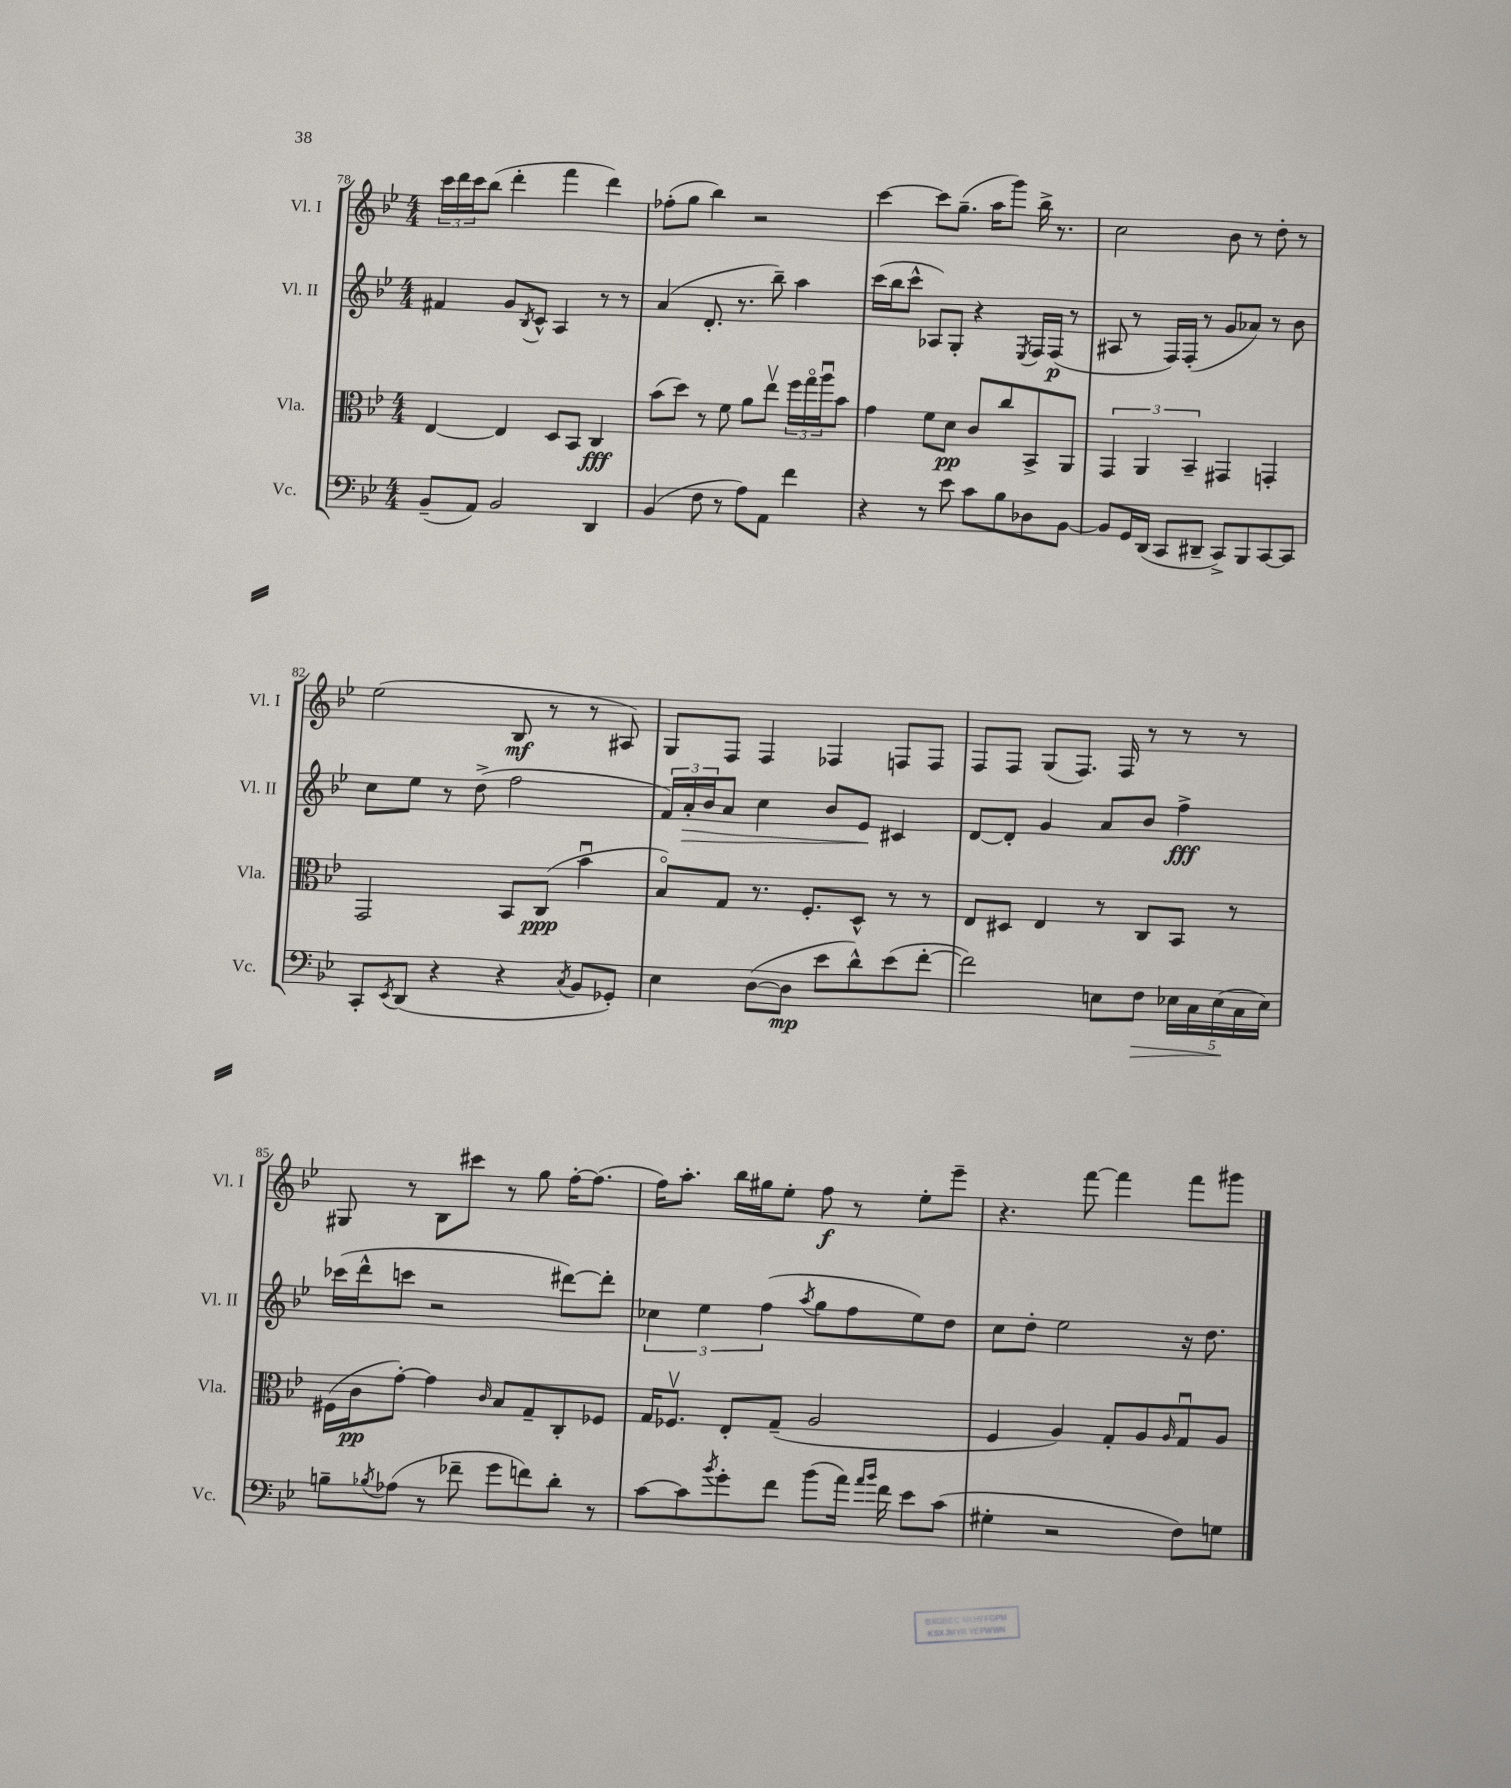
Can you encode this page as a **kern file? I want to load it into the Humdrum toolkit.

**kern	**dynam	**kern	**dynam	**kern	**dynam	**kern	**dynam
*part4	*part4	*part3	*part3	*part2	*part2	*part1	*part1
*staff4	*staff4	*staff3	*staff3	*staff2	*staff2	*staff1	*staff1
*I"Vc.	*	*I"Vla.	*	*I"Vl. II	*	*I"Vl. I	*
*I'Vc.	*	*I'Vla.	*	*I'Vl. II	*	*I'Vl. I	*
*clefF4	*	*clefC3	*	*clefG2	*	*clefG2	*
*k[b-e-]	*	*k[b-e-]	*	*k[b-e-]	*	*k[b-e-]	*
*M4/4	*	*M4/4	*	*M4/4	*	*M4/4	*
=78	=78	=78	=78	=78	=78	=78	=78
(8BB-~/L	.	[4E-/	.	4f#X/	.	24ccc\LL	.
.	.	.	.	.	.	24ddd\	.
.	.	.	.	.	.	24ccc\J	.
8AA/J)	.	.	.	.	.	(8bb-\J	.
2BB-/	.	4E-/]	.	8g/L	.	4ddd'\	.
.	.	.	.	8qB-/	.	.	.
.	.	.	.	8c^^/J	.	.	.
.	.	8D/L	.	4A/	.	4fff\	.
.	.	8BB-/J	.	.	.	.	.
4DD/	.	4C/	fff	8r	.	4ddd\)	.
.	.	.	.	8r	.	.	.
=79	=79	=79	=79	=79	=79	=79	=79
(4BB-/	.	(8b-\L	.	(4a/	.	(8ff-X'\L	.
.	.	8dd\J)	.	.	.	8gg\J	.
8F\	.	8r	.	8.d'/	.	4bb-\)	.
8r	.	8f\	.	.	.	.	.
.	.	.	.	8.r	.	.	.
8A\L)	.	8a\L	.	.	.	2r	.
8AA\J	.	8ee-v\J	.	8bb-~\)	.	.	.
4f\	.	24ff\LL	.	4aa\	.	.	.
.	.	24gg\	.	.	.	.	.
.	.	24aau\J	.	.	.	.	.
.	.	8b-\J	.	.	.	.	.
=80	=80	=80	=80	=80	=80	=80	=80
4r	.	4g\	.	(16ccc\LL	.	[4ccc\	.
.	.	.	.	16bb-\J	.	.	.
.	.	.	.	8ccc^^\J	.	.	.
8r	.	8f\L	.	8A-X/L)	.	8ccc\L]	.
8e-\	.	8d\J	pp	8G'/J	.	(8.gg~\J	.
8c\L	.	8c/L	.	4r	.	.	.
.	.	.	.	.	.	16aa\KL	.
8B-\	.	8cc/	.	.	.	8ggg\J)	.
.	.	.	.	8qE-/	.	.	.
8D-X\	.	8BB-^/	.	16F/LL	.	16bb-^\	.
.	.	.	.	(16F/JJ	p	8.r	.
[8BB-\J	.	8AA/J	.	8r	.	.	.
=81	=81	=81	=81	=81	=81	=81	=81
8BB-/L]	.	6GG/	.	8A#X/	.	2cc\	.
16GG/L	.	.	.	8r	.	.	.
.	.	6AA/	.	.	.	.	.
(16DD/JJ	.	.	.	.	.	.	.
8CC/L	.	.	.	16F/LL)	.	.	.
.	.	.	.	(16F'/JJ	.	.	.
.	.	6BB-~/	.	.	.	.	.
8DD#X~/J	.	.	.	8r	.	.	.
8CC^/L)	.	4GG#X/	.	8g/L	.	8b-\	.
8BBB-/	.	.	.	8a-X/J)	.	8r	.
[8CC/	.	4GGn'/	.	8r	.	8dd'\	.
8CC/J]	.	.	.	8b-\	.	8r	.
!!LO:LB:g=z
=82	=82	=82	=82	=82	=82	=82	=82
8CC'/L	.	2GG/	.	8cc\L	.	(2ee-\	.
8qEE-/	.	.	.	.	.	.	.
(8DD/J	.	.	.	8ee-\J	.	.	.
4r	.	.	.	8r	.	.	.
.	.	.	.	(8dd^\	.	.	.
4r	.	8BB-/L	.	2ff\	.	8B-/	mf
.	.	(8C/J	ppp	.	.	8r	.
8qC/	.	.	.	.	.	.	.
8BB-/L	.	4b-u\	.	.	.	8r	.
8GG-X'/J)	.	.	.	.	.	8A#X/)	.
=83	=83	=83	=83	=83	=83	=83	=83
4E-\	.	8B-/L)	.	24f/LL)	.	8G/L	.
!	!	!	!	!	!LO:HP:b	!	!
.	.	.	.	24a'/	>	.	.
.	.	.	.	24b-/J	.	.	.
.	.	8G/J	.	8a/J	.	8F/J	.
([8D\L	.	8.r	.	4cc\	.	4F/	.
8D\J]	mp	.	.	.	.	.	.
.	.	8.F'/L	.	.	.	.	.
8e-\L	.	.	.	8b-/L	.	4F-X/	.
8d^^\)	.	8D^^/J	.	8e-/J	.	.	.
(8e-\	.	8r	.	4c#X/	]	8Fn/L	.
[8f'\J	.	8r	.	.	.	8F/J	.
=84	=84	=84	=84	=84	=84	=84	=84
2f\])	.	8E-/L	.	[8d/L	.	8F/L	.
.	.	8D#X/J	.	8d'/J]	.	8F/J	.
.	.	4E-/	.	4g/	.	(8G/L	.
.	.	.	.	.	.	8.F/J)	.
8En\L	.	8r	.	8a/L	.	.	.
.	.	.	.	.	.	16F/	.
!	!LO:HP:b	!	!	!	!	!	!
8F\J	>	8C/L	.	8b-/J	.	8r	.
20E-X\LL	.	8BB-/J	.	4ff^\	fff	8r	.
20C\	.	.	.	.	.	.	.
(20E-\	.	.	.	.	.	.	.
.	.	8r	.	.	.	8r	.
20C\	]	.	.	.	.	.	.
20E-\JJ)	.	.	.	.	.	.	.
!!LO:LB:g=z
=85	=85	=85	=85	=85	=85	=85	=85
8Bn~\L	.	(16F#X\LL	.	(16ccc-X\LL	.	8G#X/	.
.	.	16c\J	pp	16ddd^^\J	.	.	.
8qB-X/	.	.	.	.	.	.	.
(8A-X\J	.	[8g'\J)	.	8cccn\J	.	8r	.
8r	.	4g\]	.	2r	.	8B-\L	.
8f-X~\	.	.	.	.	.	8ccc#X\J	.
.	.	16qqc/	.	.	.	.	.
8g\L	.	8B-/L	.	.	.	8r	.
8fn\)	.	8G~/	.	.	.	8gg\	.
8d'\J	.	8C'/	.	[8ddd#X\L)	.	[16ff'\KL	.
.	.	.	.	.	.	(8.ff\J]	.
8r	.	8F-X/J	.	8ddd#'\J]	.	.	.
=86	=86	=86	=86	=86	=86	=86	=86
[8c\L	.	16G/KL	.	6cc-X\	.	16ff\KL)	.
.	.	8.F-Xv/J	.	.	.	8.aa'\J	.
8c\]	.	.	.	.	.	.	.
.	.	.	.	6ee-\	.	.	.
8qb-/	.	.	.	.	.	.	.
8g'\	.	8E-'/L	.	.	.	16bb-\LL	.
.	.	.	.	.	.	16gg#X\J	.
.	.	.	.	(6ff\	.	.	.
8f\J	.	(8G~/J	.	.	.	8ee-'\J	.
.	.	.	.	8qaa/	.	.	.
(8b-\L	.	2A/	.	8gg\L	.	8ff\	f
16a\Jk)	.	.	.	8ff\	.	8r	.
16qqa/LL	.	.	.	.	.	.	.
16qqb-/JJ	.	.	.	.	.	.	.
16f\	.	.	.	.	.	.	.
8e-\L	.	.	.	8ee-\)	.	8ee-'\L	.
(8c\J	.	.	.	8dd\J	.	8eee-~\J	.
=87	=87	=87	=87	=87	=87	=87	=87
4G#X'\	.	4F/	.	8cc\L	.	4.r	.
.	.	.	.	8dd'\J	.	.	.
2r	.	4A/)	.	2ee-\	.	.	.
.	.	.	.	.	.	[8fff\	.
.	.	8G'/L	.	.	.	4fff\]	.
.	.	8A/	.	.	.	.	.
.	.	16qqA/	.	.	.	.	.
8F\L)	.	8Gu/	.	16r	.	8fff\L	.
.	.	.	.	8.dd\	.	.	.
8Gn\J	.	8A/J	.	.	.	8ggg#X\J	.
==	==	==	==	==	==	==	==
*-	*-	*-	*-	*-	*-	*-	*-
